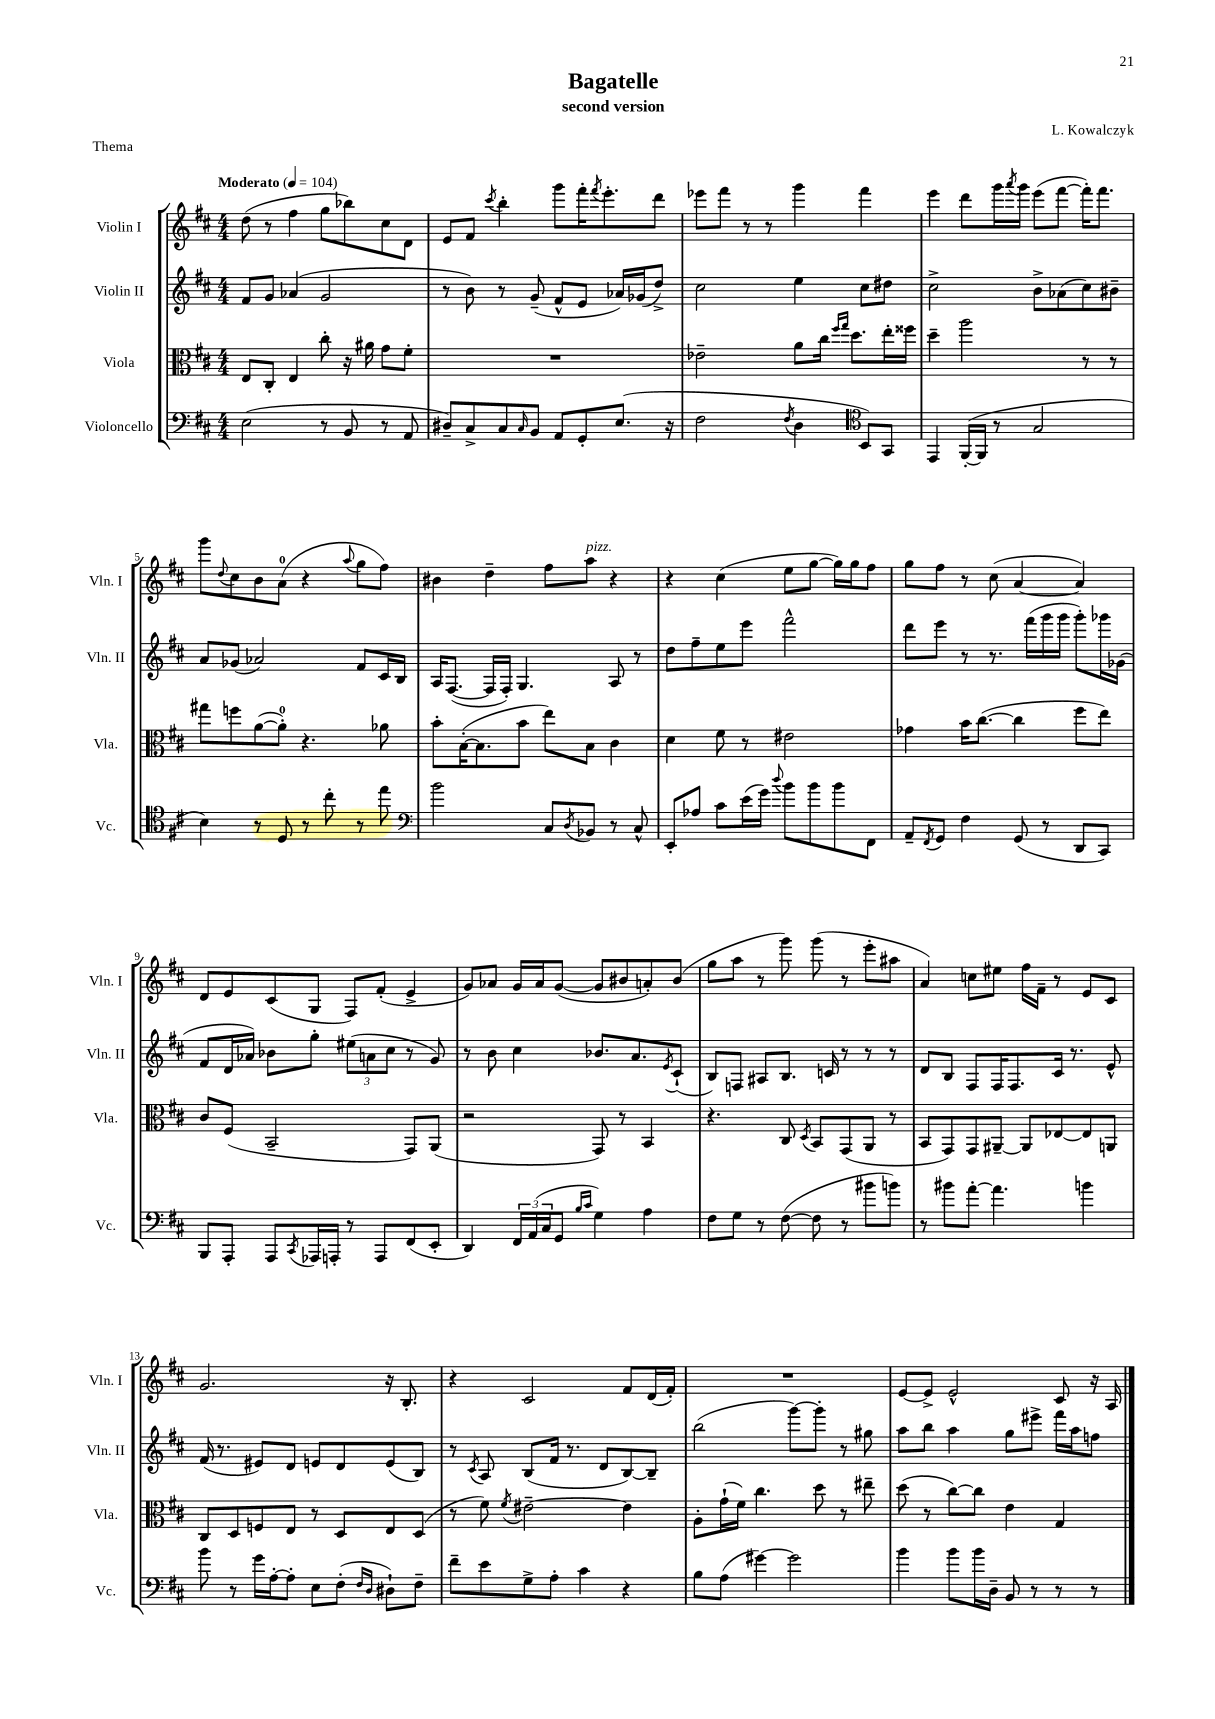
\header { title = "Bagatelle" composer = "L. Kowalczyk" subtitle = "second version" piece = "Thema" }
<<
\new StaffGroup <<
\new Staff = "s0" \with { instrumentName = "Violin I" shortInstrumentName = "Vln. I" } {
    \clef treble \key d \major \numericTimeSignature \time 4/4 \tempo "Moderato" 4 = 104
    d''8( r8 fis''4 g''8 bes''8) cis''8 d'8 |
    e'8 fis'8 \acciaccatura { cis'''8 } b''4-. g'''8 fis'''16-. \acciaccatura { fis'''8 } e'''8.-. d'''8 |
    ees'''8 fis'''8 r8 r8 g'''4 fis'''4 |
    e'''4 d'''8 g'''16 \acciaccatura { a'''8 } g'''16 e'''8( fis'''8~ fis'''16-.) fis'''8. |
    g'''8 \appoggiatura { d''8 } cis''8 b'8 a'8-0( r4 \appoggiatura { a''8 } g''8 fis''8) |
    bis'4 d''4-- fis''8 a''8^\markup { \italic "pizz." } r4 |
    r4 cis''4( e''8 g''8~ g''16) g''16 fis''8 |
    g''8 fis''8 r8 cis''8( a'4~ a'4) |
    d'8 e'8 cis'8( g8 fis8) fis'8-.( e'4-> |
    g'8) aes'8 g'16 aes'16 g'8~( g'8 bis'8 a'8-.) bis'8( |
    g''8 a''8 r8 g'''8) g'''8( r8 e'''8-. ais''8 |
    a'4) c''8 eis''8 fis''16 fis'16-- r8 e'8 cis'8 |
    g'2. r16 b8.-. |
    r4 cis'2 fis'8 d'16( fis'16-.) |
    R1 |
    e'8~ e'8-> e'2-^ cis'8 r16 a16 \bar "|." |
}
\new Staff = "s1" \with { instrumentName = "Violin II" shortInstrumentName = "Vln. II" } {
    \clef treble \key d \major \numericTimeSignature \time 4/4
    fis'8 g'8 aes'4( g'2 |
    r8 b'8) r8 g'8--( fis'8-^ e'8 aes'16) ges'16( d''8->) |
    cis''2 e''4 cis''8 dis''8 |
    cis''2-> b'8-> aes'8( cis''8) bis'8-- |
    a'8 ges'8( aes'2) fis'8 cis'16 b16 |
    a16 fis8.~( fis16 fis16-.) g4. a8 r8 |
    d''8 fis''8-- e''8 e'''8 fis'''2-^ |
    d'''8 e'''8 r8 r8. fis'''16( g'''16 g'''16 g'''8-.) ges'''16 ges'16( |
    fis'8 d'16 aes'16) bes'8 g''8-. \tuplet 3/2 { eis''8( a'8 cis''8 } r8 g'8) |
    r8 b'8 cis''4 bes'8. a'8. \acciaccatura { e'8 } cis'8-!( |
    b8) f8 ais8 b8. c'16 r8 r8 r8 |
    d'8 b8 fis8 fis16 fis8. cis'16 r8. e'8-^ |
    fis'16( r8. eis'8) d'8 e'8 d'8 e'8( b8) |
    r8 \acciaccatura { cis'8 } a8 b8( fis'16 r8. d'8 b8~) b8-- |
    b''2( g'''8~) g'''8-. r8 gis''8 |
    a''8 b''8 a''4 g''8 eis'''8-> fis'''16 a''16 f''8 \bar "|." |
}
\new Staff = "s2" \with { instrumentName = "Viola" shortInstrumentName = "Vla." } {
    \clef alto \key d \major \numericTimeSignature \time 4/4
    e8 cis8-. e4 cis''8-. r16 ais'16 g'8 fis'8-. |
    R1 |
    ees'2-- a'8 cis''16 \grace { fis''16 g''16 } d''8. e''16-. fisis''16 |
    d''4-- a''2 r8 r8 |
    gis''8 f''8 a'8~( a'8-0-.) r4. aes'8 |
    b'8-. b16~-.( b8. b'8 e''8) b8 cis'4 |
    d'4 fis'8 r8 eis'2 |
    ges'4 b'16 cis''8.~( cis''4 fis''8 e''8) |
    cis'8 fis8( b,2-- g,8) a,8( |
    r2 g,8) r8 b,4 |
    r4. cis8 \acciaccatura { d8 } b,8 g,8( a,8 r8 |
    b,8 g,8) g,8 ais,8~-- ais,8 ees8~ ees8 a,8 |
    cis8 d8 f8 e8 r8 d8 e8 d8( |
    r8 fis'8) \acciaccatura { fis'8 } eis'2~-- eis'4 |
    a8-. g'16-!( fis'16) cis''4. d''8 r8 eis''8-- |
    d''8( r8 cis''8~) cis''8 e'4 g4 \bar "|." |
}
\new Staff = "s3" \with { instrumentName = "Violoncello" shortInstrumentName = "Vc." } {
    \clef bass \key d \major \numericTimeSignature \time 4/4
    e2( r8 b,8 r8 a,8 |
    dis8--) cis8-> cis8 \grace { cis16 } b,8 a,8 g,8-. e8.( r16 |
    fis2 \acciaccatura { fis8 } d4 \clef tenor b,8) g,8 |
    e,4 fis,16~-.( fis,16 r8 g2 |
    b4) r8 d8 r8 cis''8-. r8 e''8 |
    \clef bass b'2 cis8 \acciaccatura { d8 } bes,8 r8 cis8-^ |
    e,8-. aes8 cis'8 e'16( g'16) \appoggiatura { d''8 } b'8 b'8 b'8 fis,8 |
    a,8-- \acciaccatura { fis,8 } g,8 fis4 g,8( r8 d,8 cis,8) |
    b,,8 a,,8-. a,,8 \acciaccatura { cis,8 } aes,,16 a,,16-. r8 a,,8 fis,8( e,8-. |
    d,4) \tuplet 3/2 { fis,16 a,16( cis16 } g,8 \grace { b16 cis'16 } g4) a4 |
    fis8 g8 r8 fis8~( fis8 r8 bis'8 b'8) |
    r8 bis'8 a'8~-. a'4. b'4 |
    b'8 r8 g'16 a16~-. a8-. e8 fis8-.( \grace { fis16 d16 } dis8-!) fis8-- |
    fis'8-- e'8 g8-> a8-. cis'4 r4 |
    b8 a8( gis'4~) gis'2 |
    b'4 b'8 b'16 d16-- b,8 r8 r8 r8 \bar "|." |
}
>>
>>
